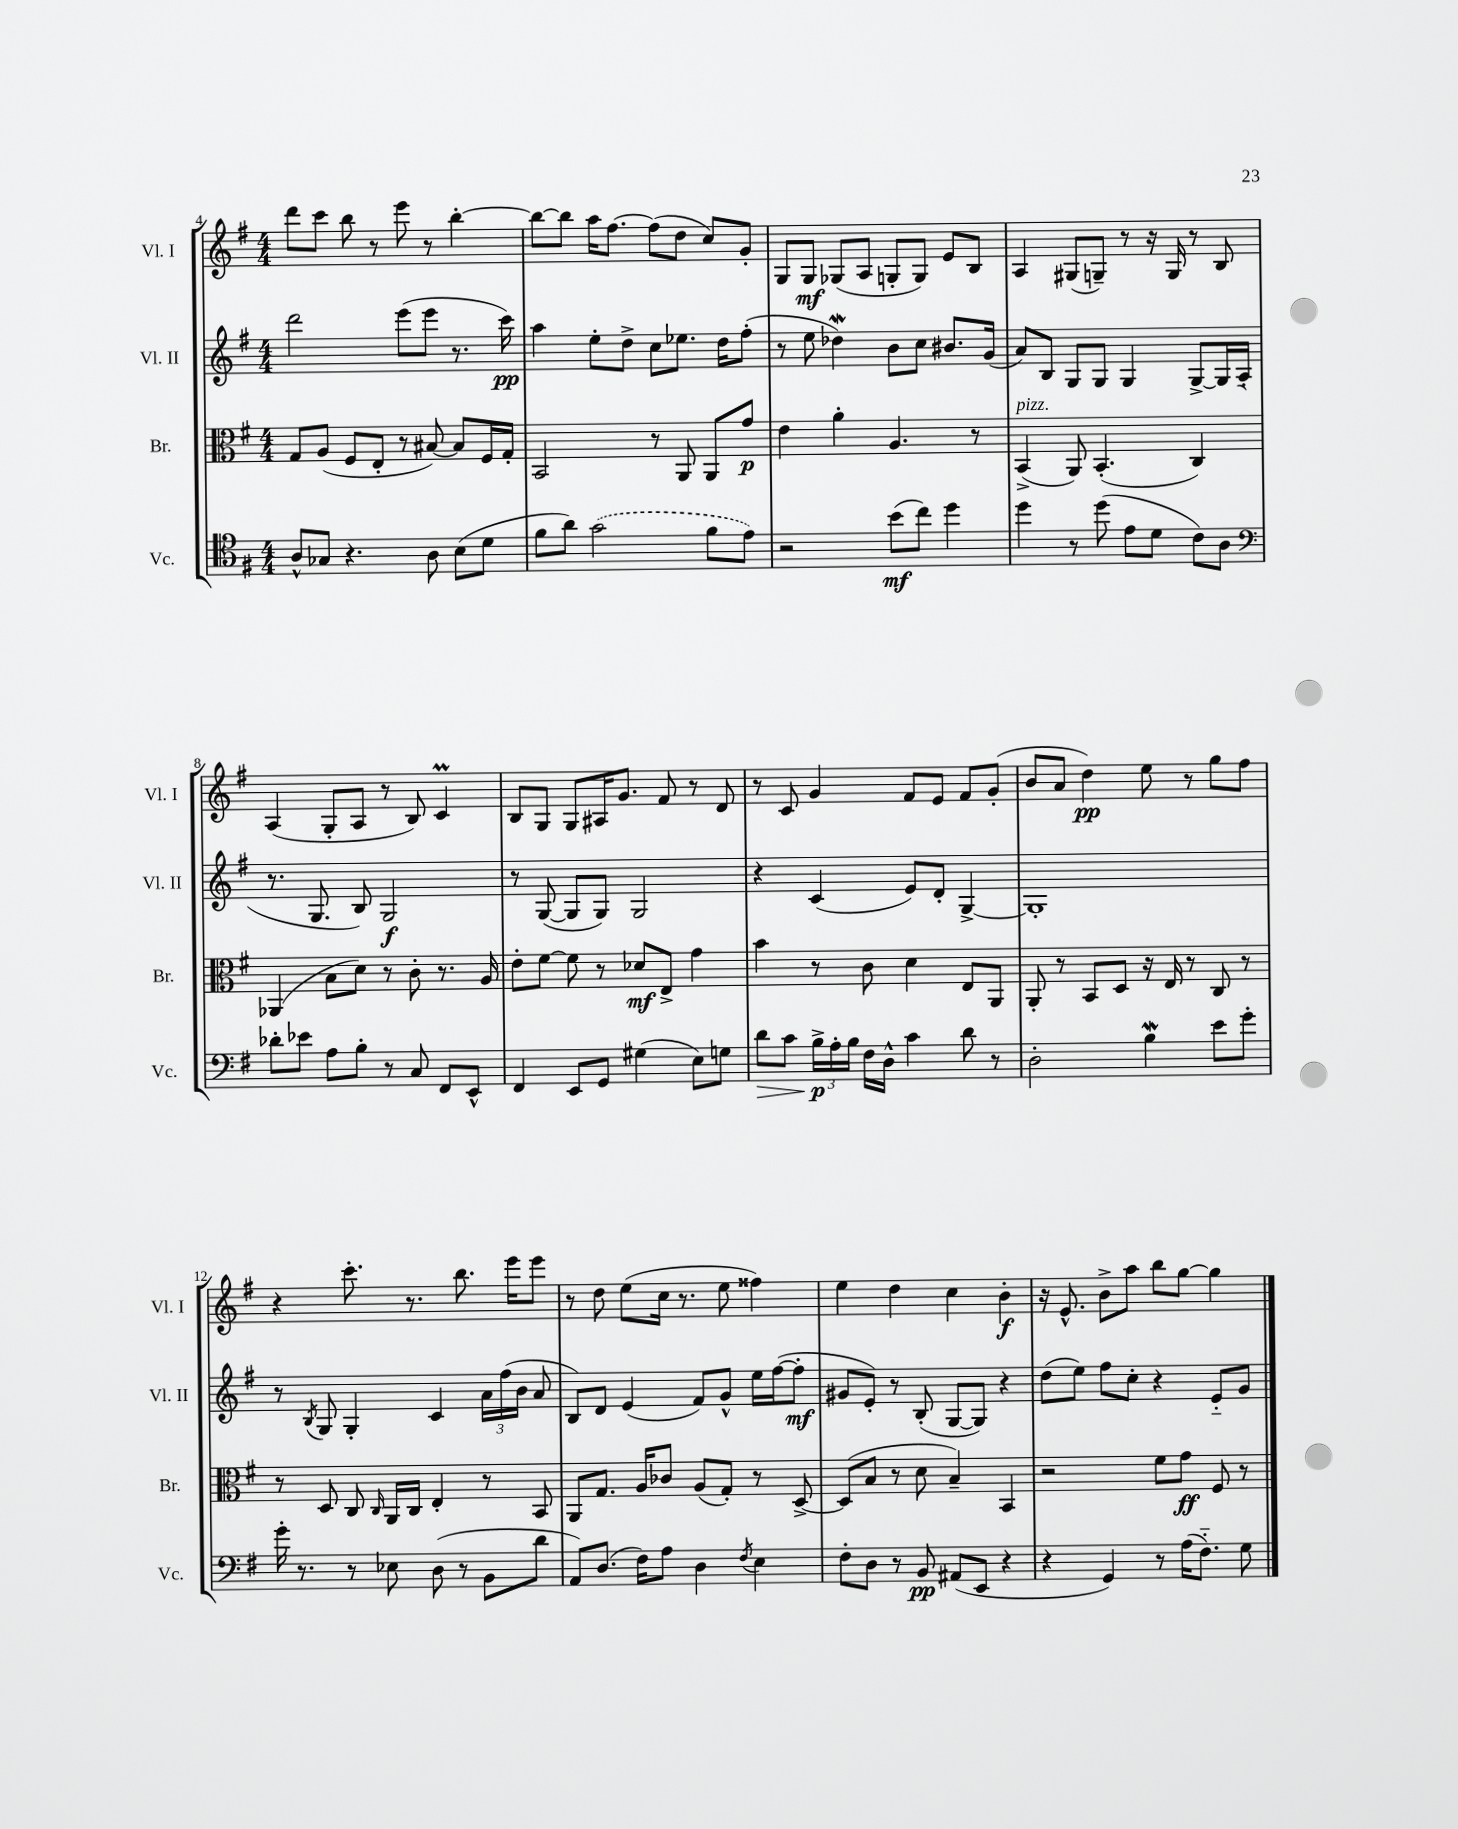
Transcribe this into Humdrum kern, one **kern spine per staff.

**kern	**dynam	**kern	**dynam	**kern	**dynam	**kern	**dynam
*part4	*part4	*part3	*part3	*part2	*part2	*part1	*part1
*staff4	*staff4	*staff3	*staff3	*staff2	*staff2	*staff1	*staff1
*I"Vc.	*	*I"Br.	*	*I"Vl. II	*	*I"Vl. I	*
*I'Vc.	*	*I'Br.	*	*I'Vl. II	*	*I'Vl. I	*
*clefC4	*	*clefC3	*	*clefG2	*	*clefG2	*
*k[f#]	*	*k[f#]	*	*k[f#]	*	*k[f#]	*
*M4/4	*	*M4/4	*	*M4/4	*	*M4/4	*
=4	=4	=4	=4	=4	=4	=4	=4
8A^^/L	.	8G/L	.	2ddd\	.	8ddd\L	.
8G-X/J	.	(8A/J	.	.	.	8ccc\J	.
4.r	.	8F#/L	.	.	.	8bb\	.
.	.	8E'/J	.	.	.	8r	.
.	.	8r	.	(8eee\L	.	8eee\	.
8A\	.	[8B#X/)	.	8eee\J	.	8r	.
(8B\L	.	8B#/L]	.	8.r	.	[4bb'\	.
8d\J	.	16F#/L	.	.	.	.	.
.	.	16G'/JJ	.	16ccc\)	pp	.	.
=5	=5	=5	=5	=5	=5	=5	=5
8f#\L	.	2BB/	.	4aa\	.	8bb\L_	.
8a\J)	.	.	.	.	.	8bb\J]	.
(2g\	.	.	.	8ee'\L	.	16aa\KL	.
.	.	.	.	.	.	[8.ff#\J	.
.	.	.	.	8dd^\J	.	.	.
.	.	8r	.	8cc\L	.	(8ff#\L]	.
.	.	8AA/	.	8.ee-X\J	.	8dd\J	.
8f#\L	.	8AA/L	.	.	.	8cc/L)	.
.	.	.	.	16dd\KL	.	.	.
8e\J)	.	8g/J	p	(8ff#'\J	.	8g'/J	.
=6	=6	=6	=6	=6	=6	=6	=6
2r	.	4e\	.	8r	.	8G/L	.
.	.	.	.	8ee\	.	8G/J	mf
.	.	4a'\	.	4dd-Xw\)	.	(8G-X/L	.
.	.	.	.	.	.	8A/J	.
(8b\L	mf	4.A/	.	8b\L	.	8Gn'/L	.
8cc\J)	.	.	.	8cc\J	.	8G/J)	.
4dd\	.	.	.	8.b#X/L	.	8e/L	.
.	.	8r	.	.	.	8B/J	.
.	.	.	.	(16g/Jk	.	.	.
=7	=7	=7	=7	=7	=7	=7	=7
!	!	!LO:TX:a:i:t=pizz.	!	!	!	!	!
4dd\	.	(4BB^/	.	8a/L)	.	4A/	.
.	.	.	.	8B/J	.	.	.
8r	.	8AA/)	.	8G/L	.	(8G#X/L	.
(8dd\	.	(4.BB'/	.	8G/J	.	8Gn~/J)	.
8e\L	.	.	.	4G/	.	8r	.
8d\J	.	.	.	.	.	16r	.
.	.	.	.	.	.	16G/	.
8c\L)	.	4C/)	.	[8G^/L	.	8r	.
8A\J	.	.	.	16G/L]	.	8B/	.
.	.	.	.	(16A'/JJ	.	.	.
!!LO:LB:g=z
=8	=8	=8	=8	=8	=8	=8	=8
*clefF4	*	*	*	*	*	*	*
8d-X'\L	.	(4AA-X/	.	8.r	.	(4A/	.
8e-X\J	.	.	.	.	.	.	.
.	.	.	.	8.G/	.	.	.
8A\L	.	8B\L	.	.	.	8G'/L	.
8B'\J	.	8d\J)	.	8B/)	.	8A/J	.
8r	.	8r	.	2G/	f	8r	.
8C/	.	8c'\	.	.	.	8B/)	.
8FF#/L	.	8.r	.	.	.	4cM/	.
8EE^^/J	.	.	.	.	.	.	.
.	.	16A/	.	.	.	.	.
=9	=9	=9	=9	=9	=9	=9	=9
4FF#/	.	8e'\L	.	8r	.	8B/L	.
.	.	[8f#\J	.	([8G/	.	8G/J	.
8EE/L	.	8f#\]	.	8G/L]	.	8G/L	.
8GG/J	.	8r	.	8G/J)	.	16A#X/K	.
.	.	.	.	.	.	8.g/J	.
(4G#X\	.	8d-X/L	mf	2G/	.	.	.
.	.	8E^/J	.	.	.	8f#/	.
8E\L)	.	4g\	.	.	.	8r	.
8Gn\J	.	.	.	.	.	8d/	.
=10	=10	=10	=10	=10	=10	=10	=10
!	!LO:HP:b	!	!	!	!	!	!
8d\L	>	4b\	.	4r	.	8r	.
8c\J	.	.	.	.	.	8c/	.
24B^\LL	p	8r	.	(4c/	.	4g/	.
24A'\	]	.	.	.	.	.	.
24B\JJ	.	.	.	.	.	.	.
16F#\LL	.	8c\	.	.	.	.	.
16D^^\JJ	.	.	.	.	.	.	.
4c\	.	4d\	.	8e/L)	.	8f#/L	.
.	.	.	.	8d'/J	.	8e/J	.
8d\	.	8E/L	.	[4G^/	.	8f#/L	.
8r	.	8AA/J	.	.	.	(8g'/J	.
=11	=11	=11	=11	=11	=11	=11	=11
2D'\	.	8AA'/	.	1G']	.	8b/L	.
.	.	8r	.	.	.	8a/J	.
.	.	8BB/L	.	.	.	4dd\)	pp
.	.	8D/J	.	.	.	.	.
4BW\	.	16r	.	.	.	8ee\	.
.	.	16E/	.	.	.	.	.
.	.	8r	.	.	.	8r	.
8e\L	.	8C/	.	.	.	8gg\L	.
8g'\J	.	8r	.	.	.	8ff#\J	.
!!LO:LB:g=z
=12	=12	=12	=12	=12	=12	=12	=12
16g'\	.	8r	.	8r	.	4r	.
8.r	.	.	.	.	.	.	.
.	.	.	.	8qB/	.	.	.
.	.	8D/	.	8G/	.	.	.
8r	.	8C/	.	4G'/	.	8.ccc'\	.
.	.	16qqC/	.	.	.	.	.
8E-X\	.	16AA/LL	.	.	.	.	.
.	.	16C/JJ	.	.	.	8.r	.
(8D\	.	4E'/	.	4c/	.	.	.
8r	.	.	.	.	.	8.bb\	.
8BB\L	.	8r	.	24a\LL	.	.	.
.	.	.	.	(24ff#\	.	.	.
.	.	.	.	.	.	16eee\KL	.
.	.	.	.	24b\JJ	.	.	.
8d\J	.	8BB/	.	8a/	.	8eee\J	.
=13	=13	=13	=13	=13	=13	=13	=13
8AA/L)	.	8AA/L	.	8B/L)	.	8r	.
(8.D/J	.	8.G/J	.	8d/J	.	8dd\	.
.	.	.	.	(4e/	.	(8ee\L	.
16F#\KL)	.	16A/KL	.	.	.	.	.
8A\J	.	8c-X/J	.	.	.	16cc\Jk	.
.	.	.	.	.	.	8.r	.
4D\	.	(8A/L	.	8f#/L)	.	.	.
.	.	8G'/J)	.	8g^^/J	.	8ee\	.
8qF#/	.	.	.	.	.	.	.
4E\	.	8r	.	16ee\LL	.	4ff##X\)	.
.	.	.	.	([16ff#\J	.	.	.
.	.	[8D^/	.	8ff#'\J]	mf	.	.
=14	=14	=14	=14	=14	=14	=14	=14
8F#'\L	.	(8D/L]	.	8g#X/L	.	4ee\	.
8D\J	.	8B/J	.	8e'/J)	.	.	.
8r	.	8r	.	8r	.	4dd\	.
8BB/	pp	8d\	.	(8B'/	.	.	.
(8AA#X/L	.	4B~/)	.	[8G/L	.	4cc\	.
8EE/J	.	.	.	8G/J])	.	.	.
4r	.	4BB/	.	4r	.	4b'\	f
=15	=15	=15	=15	=15	=15	=15	=15
4r	.	2r	.	(8dd\L	.	16r	.
.	.	.	.	.	.	8.e^^/	.
.	.	.	.	8ee\J)	.	.	.
4GG/)	.	.	.	8ff#\L	.	8b^\L	.
.	.	.	.	8cc'\J	.	8aa\J	.
8r	.	8f#\L	.	4r	.	8bb\L	.
(16A\KL	.	8g\J	ff	.	.	[8gg\J	.
8.F#\J)	.	.	.	.	.	.	.
.	.	8F#/	.	8e/L	.	4gg\]	.
8G\	.	8r	.	8g/J	.	.	.
==	==	==	==	==	==	==	==
*-	*-	*-	*-	*-	*-	*-	*-
